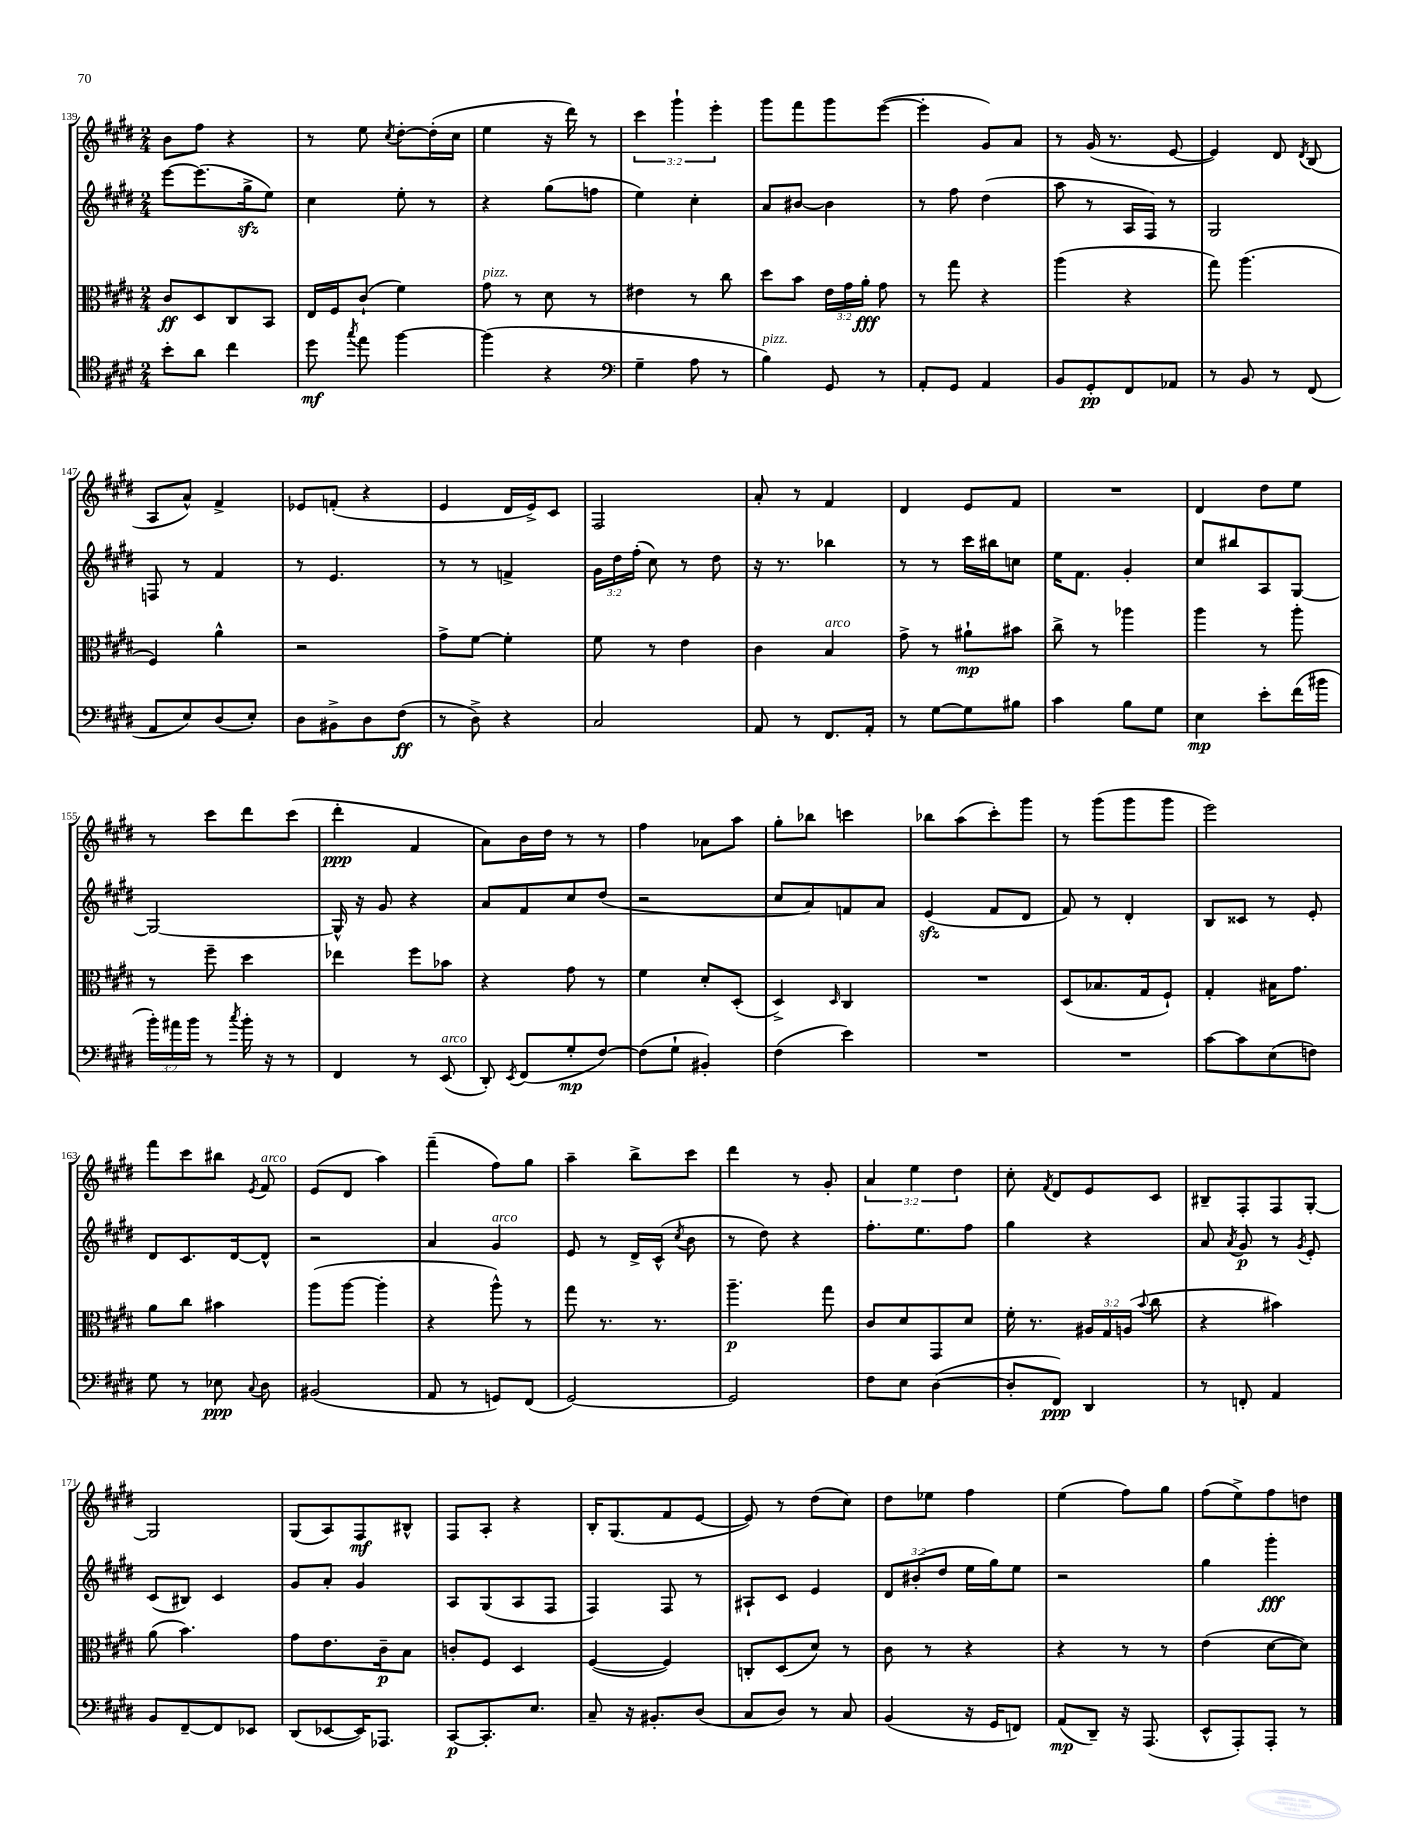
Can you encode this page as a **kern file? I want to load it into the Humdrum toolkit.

**kern	**dynam	**kern	**dynam	**kern	**dynam	**kern	**dynam
*part4	*part4	*part3	*part3	*part2	*part2	*part1	*part1
*staff4	*staff4	*staff3	*staff3	*staff2	*staff2	*staff1	*staff1
*clefC4	*	*clefC3	*	*clefG2	*	*clefG2	*
*k[f#c#g#d#]	*	*k[f#c#g#d#]	*	*k[f#c#g#d#]	*	*k[f#c#g#d#]	*
*M2/4	*	*M2/4	*	*M2/4	*	*M2/4	*
=139	=139	=139	=139	=139	=139	=139	=139
8b'\L	.	8c#/L	ff	[8eee\L	.	8b\L	.
8a\J	.	8D#/	.	(8.eee\]	.	8ff#\J	.
4cc#\	.	8C#/	.	.	.	4r	.
.	.	.	.	16gg#zz^\k	.	.	.
.	.	8BB/J	.	8ee\J)	.	.	.
=140	=140	=140	=140	=140	=140	=140	=140
8dd#\	mf	16E/LL	.	4cc#\	.	8r	.
.	.	16F#/J	.	.	.	.	.
8qgg#/	.	.	.	.	.	.	.
8ee\	.	(8c#`/J	.	.	.	8ee\	.
.	.	.	.	.	.	8qcc#/	.
[4ff#\	.	4f#\)	.	8ee'\	.	[8dd#'\L	.
.	.	.	.	8r	.	(16dd#'\L]	.
.	.	.	.	.	.	16cc#\JJ	.
=141	=141	=141	=141	=141	=141	=141	=141
!	!	!LO:TX:a:i:t=pizz.	!	!	!	!	!
(4ff#\]	.	8g#\	.	4r	.	4ee\	.
.	.	8r	.	.	.	.	.
4r	.	8d#\	.	(8gg#\L	.	16r	.
.	.	.	.	.	.	16ddd#\)	.
.	.	8r	.	8ffn\J	.	8r	.
=142	=142	=142	=142	=142	=142	=142	=142
*clefF4	*	*	*	*	*	*	*
4G#~\	.	4e#X\	.	4ee\)	.	6ccc#\	.
.	.	.	.	.	.	6ggg#`\	.
8A\	.	8r	.	4cc#'\	.	.	.
.	.	.	.	.	.	6eee'\	.
8r	.	8cc#\	.	.	.	.	.
=143	=143	=143	=143	=143	=143	=143	=143
!LO:TX:a:i:t=pizz.	!	!	!	!	!	!	!
4B\)	.	8dd#\L	.	8a/L	.	8ggg#\L	.
.	.	8b\J	.	[8b#X/J	.	8fff#\	.
8GG#/	.	24e\LL	.	4b#\]	.	8ggg#\	.
.	.	24g#\	.	.	.	.	.
.	.	24a'\JJ	fff	.	.	.	.
8r	.	8g#\	.	.	.	([8eee\J	.
=144	=144	=144	=144	=144	=144	=144	=144
8AA'/L	.	8r	.	8r	.	4eee'\]	.
8GG#/J	.	8gg#\	.	8ff#\	.	.	.
4AA/	.	4r	.	(4dd#\	.	8g#/L)	.
.	.	.	.	.	.	8a/J	.
=145	=145	=145	=145	=145	=145	=145	=145
8BB/L	.	(4aa\	.	8aa\	.	8r	.
8GG#'/	pp	.	.	8r	.	(16g#/	.
.	.	.	.	.	.	8.r	.
8FF#/	.	4r	.	16A/LL	.	.	.
.	.	.	.	16F#/JJ)	.	.	.
8AA-X/J	.	.	.	8r	.	[8e/	.
=146	=146	=146	=146	=146	=146	=146	=146
8r	.	8gg#\)	.	2G#/	.	4e/])	.
8BB/	.	(4.aa\	.	.	.	.	.
8r	.	.	.	.	.	8d#/	.
.	.	.	.	.	.	8qd#/	.
(8FF#/	.	.	.	.	.	(8B/	.
!!LO:LB:g=z
=147	=147	=147	=147	=147	=147	=147	=147
8AA/L	.	4F#/)	.	8Fn/	.	8A/L	.
8E/)	.	.	.	8r	.	8a^^/J)	.
(8D#/	.	4a^^\	.	4f#/	.	4f#^/	.
8E'/J)	.	.	.	.	.	.	.
=148	=148	=148	=148	=148	=148	=148	=148
8D#\L	.	2r	.	8r	.	8e-X/L	.
8BB#X^\	.	.	.	4.e/	.	(8fn'/J	.
8D#\	.	.	.	.	.	4r	.
(8F#\J	ff	.	.	.	.	.	.
=149	=149	=149	=149	=149	=149	=149	=149
8r	.	8g#^\L	.	8r	.	4e/	.
8D#^\)	.	[8f#\J	.	8r	.	.	.
4r	.	4f#'\]	.	4fn^/	.	16d#/LL	.
.	.	.	.	.	.	16e^/J)	.
.	.	.	.	.	.	8c#/J	.
=150	=150	=150	=150	=150	=150	=150	=150
2C#/	.	8f#\	.	24g#\LL	.	2F#/	.
.	.	.	.	24dd#\	.	.	.
.	.	.	.	(24ff#'\JJ	.	.	.
.	.	8r	.	8cc#\)	.	.	.
.	.	4e\	.	8r	.	.	.
.	.	.	.	8dd#\	.	.	.
=151	=151	=151	=151	=151	=151	=151	=151
8AA/	.	4c#\	.	16r	.	8a'/	.
.	.	.	.	8.r	.	.	.
8r	.	.	.	.	.	8r	.
!	!	!LO:TX:a:i:t=arco	!	!	!	!	!
8.FF#/L	.	4B/	.	4bb-X\	.	4f#/	.
16AA'/Jk	.	.	.	.	.	.	.
=152	=152	=152	=152	=152	=152	=152	=152
8r	.	8g#^\	.	8r	.	4d#/	.
[8G#\L	.	8r	.	8r	.	.	.
8G#\]	.	8a#X`\L	mp	16ccc#\LL	.	8e/L	.
.	.	.	.	16bb#X\J	.	.	.
8B#X\J	.	8b#X\J	.	8ccn\J	.	8f#/J	.
=153	=153	=153	=153	=153	=153	=153	=153
4c#\	.	8cc#^\	.	16ee\KL	.	2r	.
.	.	.	.	8.f#\J	.	.	.
.	.	8r	.	.	.	.	.
8B\L	.	4aa-X\	.	4g#'/	.	.	.
8G#\J	.	.	.	.	.	.	.
=154	=154	=154	=154	=154	=154	=154	=154
4E\	mp	4aa\	.	8cc#/L	.	4d#/	.
.	.	.	.	8bb#X/	.	.	.
8e'\L	.	8r	.	8A/	.	8dd#\L	.
(16f#\L	.	8aa'\	.	[8G#/J	.	8ee\J	.
16b#X\JJ	.	.	.	.	.	.	.
!!LO:LB:g=z
=155	=155	=155	=155	=155	=155	=155	=155
24b'\LL)	.	8r	.	2G#/_	.	8r	.
24a#X\	.	.	.	.	.	.	.
24b\JJ	.	.	.	.	.	.	.
8r	.	8ff#~\	.	.	.	8ccc#\L	.
8qcc#/	.	.	.	.	.	.	.
16b'\	.	4dd#\	.	.	.	8ddd#\	.
16r	.	.	.	.	.	.	.
8r	.	.	.	.	.	(8ccc#\J	.
=156	=156	=156	=156	=156	=156	=156	=156
4FF#/	.	4ee-X\	.	16G#^^/]	.	4ddd#'\	ppp
.	.	.	.	16r	.	.	.
.	.	.	.	8g#/	.	.	.
8r	.	8ff#\L	.	4r	.	4f#/	.
!LO:TX:a:i:t=arco	!	!	!	!	!	!	!
(8EE/	.	8b-X\J	.	.	.	.	.
=157	=157	=157	=157	=157	=157	=157	=157
8DD#'/)	.	4r	.	8a/L	.	8a\L)	.
8qEE/	.	.	.	.	.	.	.
(8FF#/L	.	.	.	8f#/	.	16b\L	.
.	.	.	.	.	.	16dd#\JJ	.
8G#'/	mp	8g#\	.	8cc#/	.	8r	.
[8F#/J)	.	8r	.	(8dd#/J	.	8r	.
=158	=158	=158	=158	=158	=158	=158	=158
(8F#\L]	.	4f#\	.	2r	.	4ff#\	.
8G#`\J	.	.	.	.	.	.	.
4BB#X'/)	.	8d#'/L	.	.	.	8a-X\L	.
.	.	(8D#'/J	.	.	.	8aa\J	.
=159	=159	=159	=159	=159	=159	=159	=159
(4F#\	.	4D#^/)	.	8cc#/L	.	8gg#'\L	.
.	.	.	.	8a/)	.	8bb-X\J	.
.	.	16qqD#/	.	.	.	.	.
4e\)	.	4C#/	.	8fn/	.	4cccn\	.
.	.	.	.	8a/J	.	.	.
=160	=160	=160	=160	=160	=160	=160	=160
2r	.	2r	.	(4ezz/	.	8bb-X\L	.
.	.	.	.	.	.	(8aa\	.
.	.	.	.	8f#/L	.	8ccc#'\)	.
.	.	.	.	8d#/J	.	8ggg#\J	.
=161	=161	=161	=161	=161	=161	=161	=161
2r	.	(8D#/L	.	8f#/)	.	8r	.
.	.	8.B-X/	.	8r	.	(8ggg#\L	.
.	.	.	.	4d#'/	.	8ggg#\	.
.	.	16G#/k	.	.	.	.	.
.	.	8F#`/J)	.	.	.	8ggg#\J	.
=162	=162	=162	=162	=162	=162	=162	=162
[8c#\L	.	4G#'/	.	8B/L	.	2eee\)	.
8c#\]	.	.	.	8c##X/J	.	.	.
(8E\	.	16B#X\KL	.	8r	.	.	.
.	.	8.g#\J	.	.	.	.	.
8Fn\J)	.	.	.	8e'/	.	.	.
!!LO:LB:g=z
=163	=163	=163	=163	=163	=163	=163	=163
8G#\	.	8a\L	.	8d#/L	.	8fff#\L	.
8r	.	8cc#\J	.	8.c#/	.	8ccc#\	.
8E-X\	ppp	4b#X\	.	.	.	8bb#X\J	.
.	.	.	.	[16d#/k	.	.	.
8qqC#/	.	.	.	.	.	8qe/	.
!	!	!	!	!	!	!LO:TX:a:i:t=arco	!
8D#\	.	.	.	8d#^^/J]	.	8f#/	.
=164	=164	=164	=164	=164	=164	=164	=164
(2BB#X/	.	(8aa\L	.	2r	.	(8e/L	.
.	.	[8aa\J	.	.	.	8d#/J	.
.	.	4aa'\]	.	.	.	4aa\)	.
=165	=165	=165	=165	=165	=165	=165	=165
8AA/	.	4r	.	4a/	.	(4fff#~\	.
8r	.	.	.	.	.	.	.
!	!	!	!	!LO:TX:a:i:t=arco	!	!	!
8GGn/L)	.	8aa^^\)	.	4g#/	.	8ff#\L)	.
(8FF#/J	.	8r	.	.	.	8gg#\J	.
=166	=166	=166	=166	=166	=166	=166	=166
[2GG#/)	.	8gg#\	.	8e/	.	4aa~\	.
.	.	8.r	.	8r	.	.	.
.	.	.	.	16d#^/LL	.	8bb^\L	.
.	.	8.r	.	(16c#^^/JJ	.	.	.
.	.	.	.	8qcc#/	.	.	.
.	.	.	.	8b\	.	8ccc#\J	.
=167	=167	=167	=167	=167	=167	=167	=167
2GG#/]	.	4.aa~\	p	8r	.	4ddd#\	.
.	.	.	.	8dd#\)	.	.	.
.	.	.	.	4r	.	8r	.
.	.	8gg#\	.	.	.	8g#'/	.
=168	=168	=168	=168	=168	=168	=168	=168
8F#\L	.	8c#/L	.	8.ff#'\L	.	6a/	.
8E\J	.	8d#/	.	.	.	.	.
.	.	.	.	.	.	6ee\	.
.	.	.	.	8.ee\	.	.	.
([4D#\	.	8GG#/	.	.	.	.	.
.	.	.	.	.	.	6dd#\	.
.	.	8d#/J	.	8ff#\J	.	.	.
=169	=169	=169	=169	=169	=169	=169	=169
8D#'/L]	.	16f#'\	.	4gg#\	.	8cc#'\	.
.	.	8.r	.	.	.	.	.
.	.	.	.	.	.	8qf#/	.
8FF#/J)	ppp	.	.	.	.	8d#/L	.
4DD#/	.	24A#X/LL	.	4r	.	8e/	.
.	.	24G#/	.	.	.	.	.
.	.	(24An/JJ	.	.	.	.	.
.	.	8qqb/	.	.	.	.	.
.	.	8cc#\	.	.	.	8c#/J	.
=170	=170	=170	=170	=170	=170	=170	=170
8r	.	4r	.	8a/	.	8B#X~/L	.
.	.	.	.	8qa/	.	.	.
8FFn'/	.	.	.	8g#/	p	8F#'/	.
4AA/	.	4b#X\)	.	8r	.	8F#/	.
.	.	.	.	8qg#/	.	.	.
.	.	.	.	8e'/	.	[8G#'/J	.
!!LO:LB:g=z
=171	=171	=171	=171	=171	=171	=171	=171
8BB/L	.	(8a\	.	(8c#/L	.	2G#/]	.
[8FF#~/	.	4.b\)	.	8B#X/J)	.	.	.
8FF#/]	.	.	.	4c#/	.	.	.
8EE-X/J	.	.	.	.	.	.	.
=172	=172	=172	=172	=172	=172	=172	=172
(8DD#/L	.	8g#\L	.	8g#/L	.	(8G#/L	.
[8EE-X/	.	8.e\	.	8a'/J	.	8A/)	.
16EE-/K])	.	.	.	4g#/	.	8F#/	mf
8.AAA-X/J	.	16c#~\k	p	.	.	.	.
.	.	8B\J	.	.	.	8B#X^^/J	.
=173	=173	=173	=173	=173	=173	=173	=173
[8CC#/L	p	8cn'/L	.	8A/L	.	8F#/L	.
8.CC#'/]	.	8F#/J	.	(8G#/	.	8A'/J	.
.	.	4D#/	.	8A/	.	4r	.
8.E/J	.	.	.	.	.	.	.
.	.	.	.	8F#/J	.	.	.
=174	=174	=174	=174	=174	=174	=174	=174
8C#~/	.	([4F#/	.	4F#/)	.	16B'/KL	.
.	.	.	.	.	.	(8.G#/	.
16r	.	.	.	.	.	.	.
8.BB#X'/L	.	.	.	.	.	.	.
.	.	4F#/])	.	8F#/	.	8f#/	.
(8D#/J	.	.	.	8r	.	[8e/J	.
=175	=175	=175	=175	=175	=175	=175	=175
8C#/L	.	8Cn'/L	.	8A#X`/L	.	8e/])	.
8D#/J)	.	(8D#/	.	8c#/J	.	8r	.
8r	.	8d#/J)	.	4e/	.	(8dd#\L	.
8C#/	.	8r	.	.	.	8cc#\J)	.
=176	=176	=176	=176	=176	=176	=176	=176
(4BB/	.	8c#\	.	12d#/L	.	8dd#\L	.
.	.	.	.	(12b#X'/	.	.	.
.	.	8r	.	.	.	8ee-X\J	.
.	.	.	.	12dd#/J	.	.	.
16r	.	4r	.	16ee\LL	.	4ff#\	.
16GG#/KL	.	.	.	16gg#\J)	.	.	.
8FFn/J)	.	.	.	8ee\J	.	.	.
=177	=177	=177	=177	=177	=177	=177	=177
(8AA/L	mp	4r	.	2r	.	(4ee\	.
8DD#~/J)	.	.	.	.	.	.	.
16r	.	8r	.	.	.	8ff#\L)	.
(8.AAA/	.	.	.	.	.	.	.
.	.	8r	.	.	.	8gg#\J	.
=178	=178	=178	=178	=178	=178	=178	=178
8EE^^/L	.	(4e\	.	4gg#\	.	(8ff#\L	.
8AAA'/)	.	.	.	.	.	8ee^\)	.
8AAA'/J	.	[8d#\L	.	4ggg#'\	fff	8ff#\	.
8r	.	8d#\J])	.	.	.	8ddn\J	.
==	==	==	==	==	==	==	==
*-	*-	*-	*-	*-	*-	*-	*-
